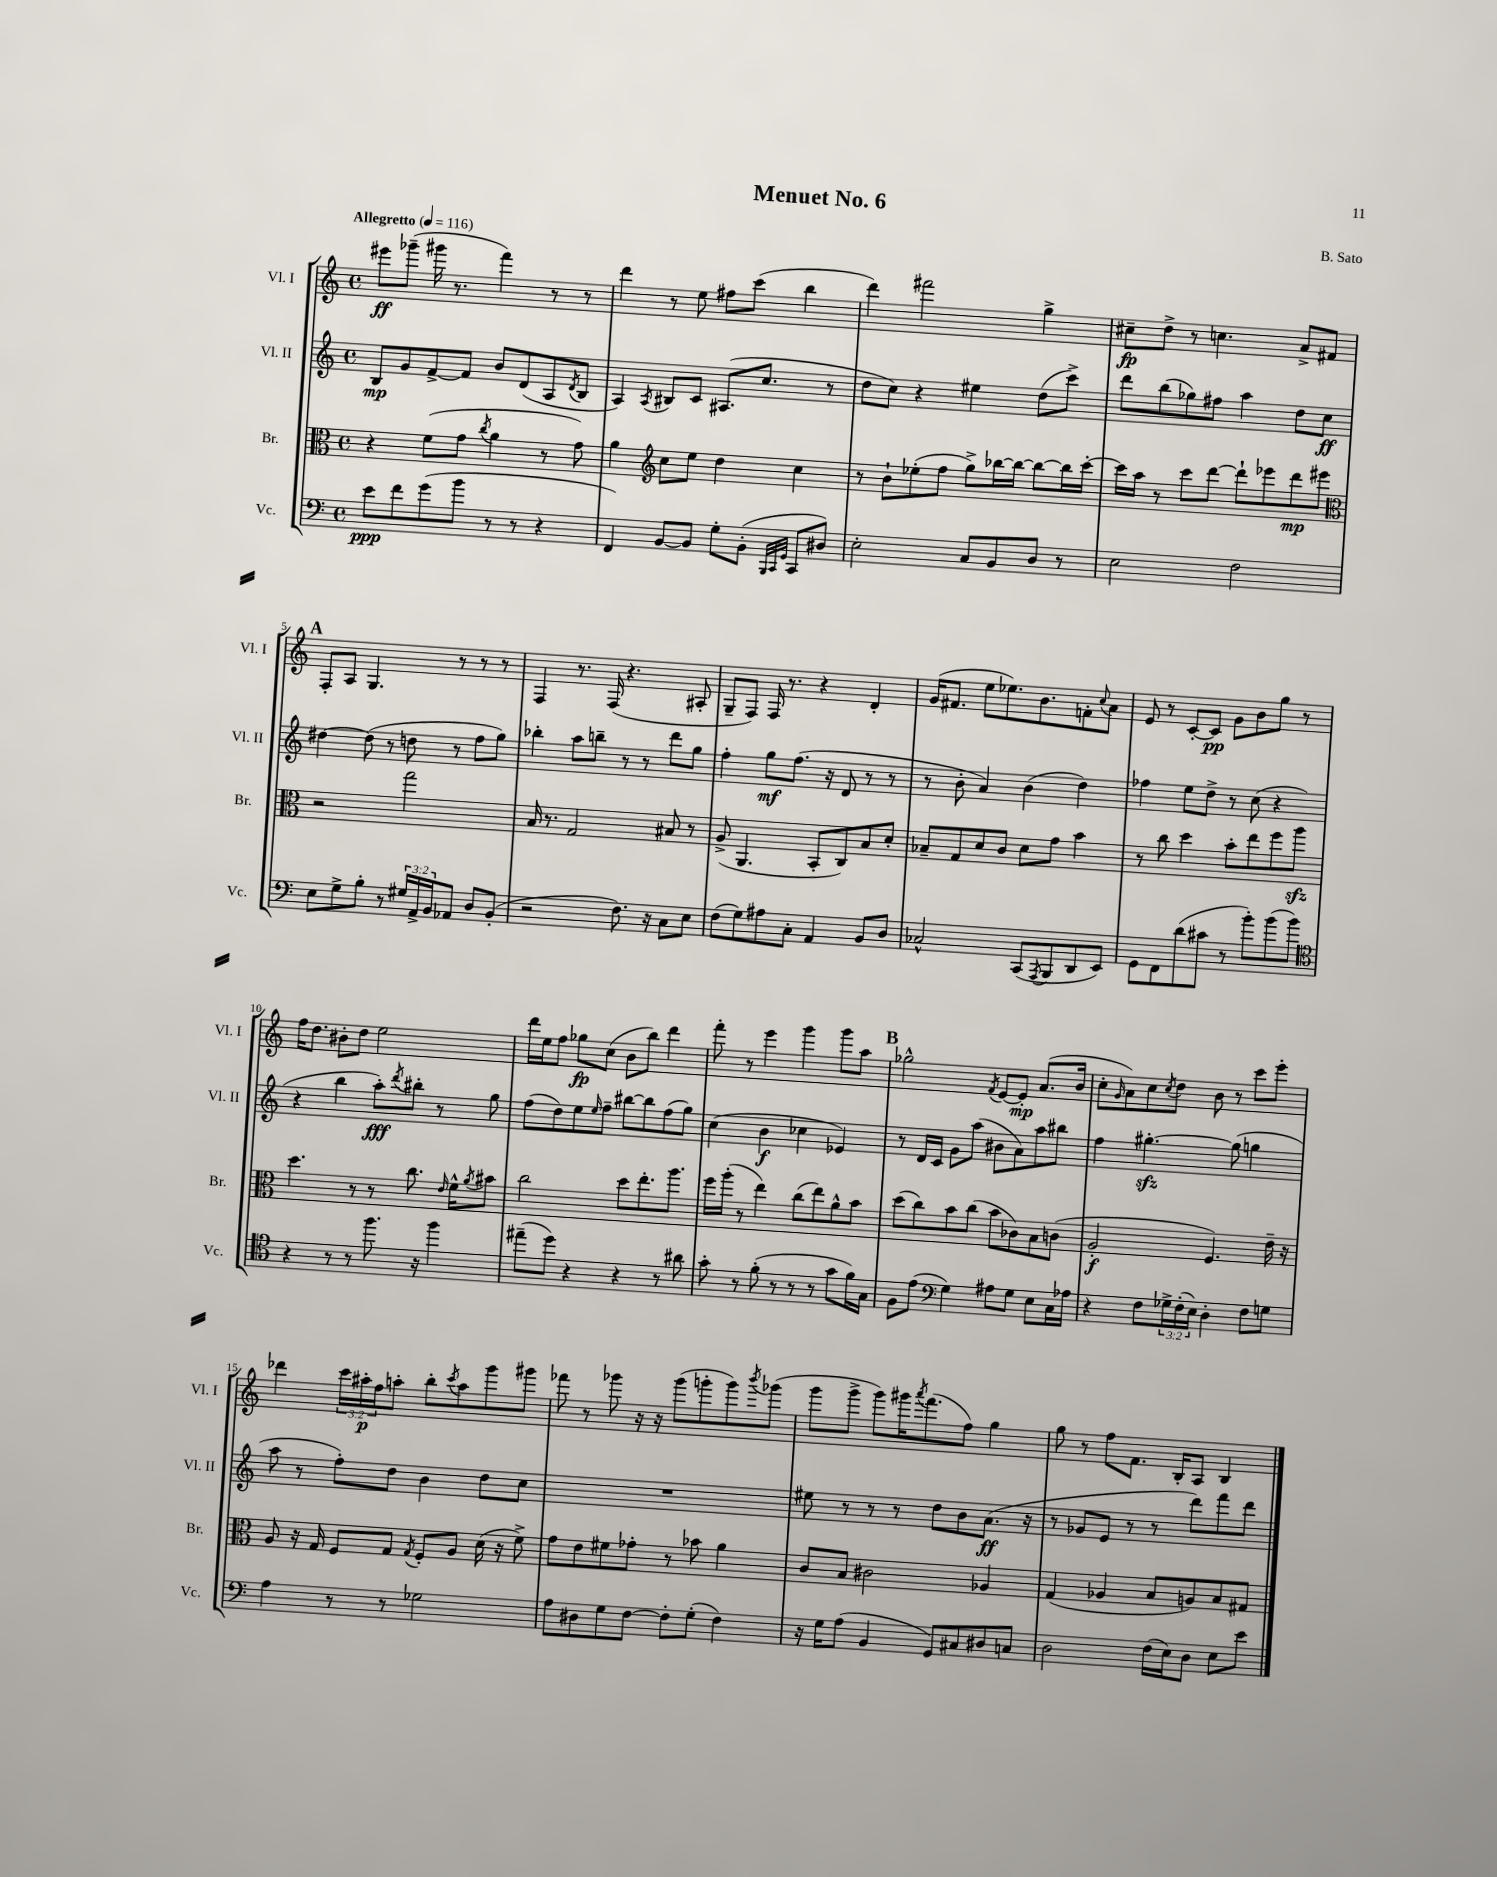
\header { title = "Menuet No. 6" composer = "B. Sato" }
<<
\new StaffGroup <<
\new Staff = "s0" \with { instrumentName = "Vl. I" shortInstrumentName = "Vl. I" } {
    \clef treble \key c \major \defaultTimeSignature \time 4/4 \override Staff.TupletNumber.text = #tuplet-number::calc-fraction-text \tempo "Allegretto" 4 = 116
    eis'''8\ff ges'''8--( gis'''16 r8. f'''4) r8 r8 |
    d'''4 r8 e''8 fis''8 c'''8( b''4 |
    d'''4) fis'''2 g''4-> |
    cis''8--\fp d''8-> r8 c''4. a'8-> fis'8 |
    \mark \markup { \bold "A" } f8-. a8 g4. r8 r8 r8 |
    f4 r8. f16( r4. ais8-. |
    g8-- f8) f16 r8. r4 d'4-. |
    g'16( fis'8. e''8 ees''8.) b'8. f'8-. \appoggiatura { c''8 } a'8 |
    e'8 r8 c'8~-. c'8\pp g'8 b'8 g''8 r8 |
    f''16 d''8. bis'8-. d''8 e''2 |
    d'''16 e''16 f''8 ges''8\fp c''8( b'8 b''8) d'''4 |
    f'''8-. r8 e'''4 g'''4 g'''8 a''8 |
    \mark \markup { \bold "B" } ges''2-^ \acciaccatura { f'8 } e'8~ e'8-.\mp a'8.( b'16 |
    c''8-. \grace { g'16 } a'8) c''8 \acciaccatura { c''8 } d''8 b'8 r8 c'''8 e'''8-. |
    des'''4 \tuplet 3/2 { c'''16 ais''16-.\p f''16 } a''8-. b''8-. \acciaccatura { c'''8 } a''8 g'''8 gis'''8 |
    fes'''8 r8 ges'''8 r16 r16 ges'''8( g'''8-. g'''8) \acciaccatura { b'''8 } ges'''8( |
    g'''8 g'''8-> g'''8) gis'''16 \acciaccatura { a'''8 } f'''8.( f''8) g''4 |
    g''8 r8 f''8 f'8. b16-. a8 b4 \bar "|." |
}
\new Staff = "s1" \with { instrumentName = "Vl. II" shortInstrumentName = "Vl. II" } {
    \clef treble \key c \major \defaultTimeSignature \time 4/4
    b8\mp g'8 f'8~-> f'8 b'8 d'8( a8 \acciaccatura { d'8 } b8 |
    a4) \acciaccatura { a8 } bis8 c'8 ais8.( c''8. r8 |
    d''8 c''8) r4 eis''4 d''8( c'''8->) |
    d'''8 b''8( ges''8) fis''8 a''4 d''8 c''8\ff |
    \mark \markup { \bold "A" } dis''4~ dis''8( r8 d''8 r8 f''8 g''8) |
    bes''4-. a''8 b''8-- r8 r8 d'''8 g''8 |
    f''4-. g''8\mf f''8.( r16 d'8 r8 r8 |
    r8 b'8-. a'4) b'4( d''4) |
    fes''4 e''8 d''8-> r8 c''8( r4 |
    r4 b''4 a''8-.\fff) \acciaccatura { d'''8 } bis''8-. r8 g''8 |
    f''8( d''8) e''8 \grace { e''16 } f''8-- bis''8~ bis''8 f''8( g''8) |
    c''4( b'4\f ces''4 ees'4) |
    \mark \markup { \bold "B" } r8 d'16 c'16 g'8 a''8( bis'8 a'8) a''8 bis''8 |
    f''4 gis''4.~-.\sfz gis''8( g''4 |
    a''8 r8 f''8-.) d''8 b'4 d''8 c''8 |
    R1 |
    eis''8 r8 r8 r8 d''8 b'8 a'8.\ff( r16 |
    r8 ges'8 e'8 r8 r8 d'''8) f'''8 d'''8 \bar "|." |
}
\new Staff = "s2" \with { instrumentName = "Br." shortInstrumentName = "Br." } {
    \clef alto \key c \major \defaultTimeSignature \time 4/4
    r4 f'8( g'8 \acciaccatura { c''8 } a'4 r8 g'8) |
    a'4 \clef treble c''8 e''8 d''4 c''4 |
    r8 b'8-! ees''8-.( f''8 g''8->) bes''16~ bes''16~ bes''8~ bes''16 c'''16~-. |
    c'''16 a''16 r8 c'''8 d'''8~ d'''8-! ees'''8 d'''8\mp eis'''8 |
    \mark \markup { \bold "A" } \clef alto r2 g''2 |
    b16 r8. g2 bis8 r8 |
    a8->( a,4. b,8-. c8) b8 d'8-. |
    bes8-- g8 d'8 c'8 d'8 g'8 b'4 |
    r8 c''8 d''4 b'8-. e''8 f''8 a''8\sfz |
    d''4. r8 r8 c''8. \grace { e'16 } f'16-^ \acciaccatura { a'8 } bis'8 |
    c''2 d''8 e''8.-. a''8. |
    f''16 a''16-.( r8 e''4) c''8( e''8) a'8-^ b'8 |
    \mark \markup { \bold "B" } d''8( c''8) b'8 c''8( b'8 ces'8) b8 c'8( |
    a2-.\f f4.) e'16-- r16 |
    a8 r16 g16 f8 g8 \acciaccatura { g8 } f8-. a8 d'16( r16 f'8->) |
    g'8 e'8 fis'8 ges'8-. r8 bes'8 a'4 |
    c'8 b8 cis'2 aes4 |
    g4( aes4 b8 a8) b8 gis8 \bar "|." |
}
\new Staff = "s3" \with { instrumentName = "Vc." shortInstrumentName = "Vc." } {
    \clef bass \key c \major \defaultTimeSignature \time 4/4 \override Staff.TupletNumber.text = #tuplet-number::calc-fraction-text
    e'8\ppp f'8 g'8( b'8 r8 r8 r4 |
    f,4) b,8~ b,8 g8-. b,8-.( \grace { b,,32 c,32 g,32 } c,8 dis8) |
    e2-. c8 b,8 d8 r8 |
    e2 f2 |
    \mark \markup { \bold "A" } e8 g8-> b8-. r8 \tuplet 3/2 { gis16 a,16-> b,16 } aes,8 d8 b,8-.( |
    r2 f8.) r16 c8 e8 |
    f8( g8) ais8 c8-. a,4 b,8 d8 |
    ces2-^ c,8( \acciaccatura { a,,8 } b,,8 d,8 e,8) |
    g,8 f,8 d'8( cis'8 r8 b'8-.) b'8( b'8) |
    \clef tenor r4 r8 r8 f''8. r16 f''4 |
    eis''8--( d''8) r4 r4 r8 ais'8 |
    g'8-. r8 f'8-.( r8 r8 r8 g'8 f'16) g16 |
    \mark \markup { \bold "B" } f8 e'8( \clef bass g4) ais8 g8 e8 c16 aes16 |
    r4 f8 \tuplet 3/2 { ges16-> f16-.( e16) } d4-. f8 g8 |
    a4 r8 r8 ges2 |
    a8 dis8 g8 f8~ f8-. g8-.( f4) |
    r16 g16 a8( b,4 g,8) cis8 dis8 c8 |
    d2 f16( e16) d8 e8 e'8 \bar "|." |
}
>>
>>
